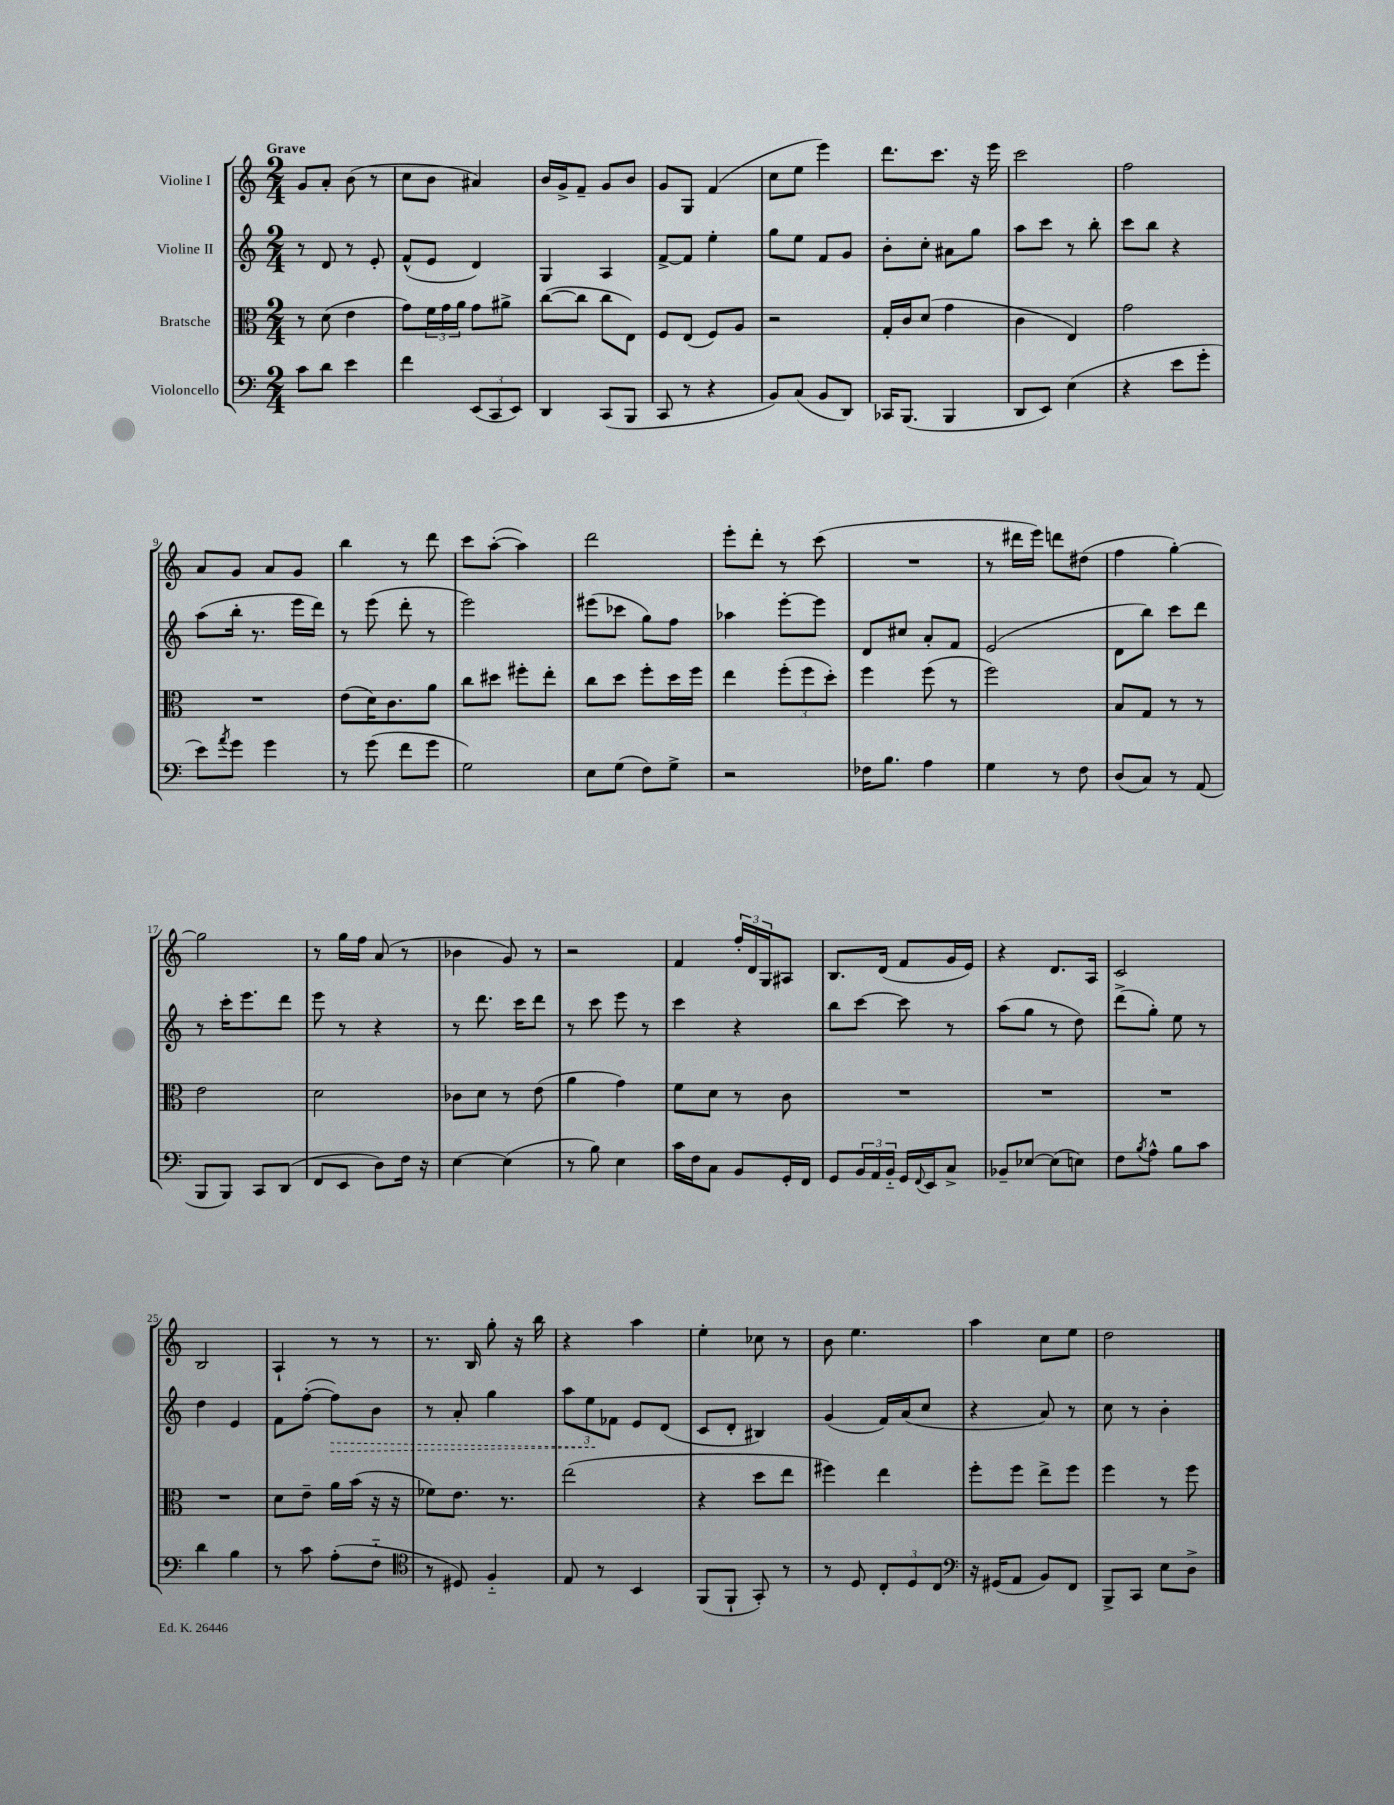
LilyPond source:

<<
\new StaffGroup <<
\new Staff = "s0" \with { instrumentName = "Violine I" } {
    \clef treble \key c \major \numericTimeSignature \time 2/4 \tempo "Grave"
    g'8 a'8-. b'8( r8 |
    c''8 b'8 ais'4) |
    b'16 g'16-> f'8-- g'8 b'8 |
    g'8 g8 f'4( |
    c''8 e''8 e'''4) |
    d'''8. c'''8. r16 e'''16 |
    c'''2 |
    f''2 |
    a'8 g'8 a'8 g'8 |
    b''4 r8 d'''8 |
    c'''8 a''8~-.( a''4) |
    d'''2 |
    e'''8-. d'''8-. r8 c'''8( |
    R2 |
    r8 dis'''16 e'''16) d'''8 dis''8( |
    f''4 g''4~-.) |
    g''2 |
    r8 g''16 f''16 a'8( r8 |
    bes'4 g'8) r8 |
    r2 |
    f'4 \tuplet 3/2 { f''16-. d'16 g16 } ais8 |
    b8. d'16( f'8 g'16 e'16) |
    r4 d'8. a16 |
    c'2 |
    b2 |
    a4-! r8 r8 |
    r8. b16 g''8-. r16 b''16 |
    r4 a''4 |
    e''4-. ces''8 r8 |
    b'8 e''4. |
    a''4 c''8 e''8 |
    d''2 \bar "|." |
}
\new Staff = "s1" \with { instrumentName = "Violine II" } {
    \clef treble \key c \major \numericTimeSignature \time 2/4
    r8 d'8 r8 e'8-. |
    f'8-^( e'8 d'4) |
    g4 a4 |
    f'8~-> f'8 e''4-. |
    g''8 e''8 f'8 g'8 |
    b'8-. c''8-. ais'8 g''8 |
    a''8 c'''8 r8 b''8-. |
    c'''8 b''8 r4 |
    a''8( b''16-. r8. e'''16 d'''16) |
    r8 e'''8( d'''8-. r8 |
    e'''2) |
    eis'''8( ces'''8 g''8) f''8 |
    aes''4 e'''8~-. e'''8 |
    d'8 cis''8 a'8-. f'8 |
    e'2( |
    d'8 b''8) c'''8 d'''8 |
    r8 c'''16-. e'''8. d'''8 |
    e'''8 r8 r4 |
    r8 d'''8. c'''16 d'''8 |
    r8 c'''8 e'''8 r8 |
    c'''4 r4 |
    b''8 c'''8~ c'''8 r8 |
    a''8( g''8 r8 d''8) |
    d'''8->( g''8-.) e''8 r8 |
    d''4 e'4 |
    f'8 f''8~-.( \once \override Hairpin.style = #'dashed-line f''8\>) b'8 |
    r8 a'8-. g''4 |
    \tuplet 3/2 { a''8 e''8\! fes'8 } e'8 d'8( |
    c'8 d'8-. bis4) |
    g'4( f'16) a'16( c''8 |
    r4 a'8) r8 |
    c''8 r8 b'4-. \bar "|." |
}
\new Staff = "s2" \with { instrumentName = "Bratsche" } {
    \clef alto \key c \major \numericTimeSignature \time 2/4
    r8 d'8( e'4 |
    g'8) \tuplet 3/2 { f'16 g'16 a'16 } g'8 ais'8-> |
    c''8~( c''8 c''8 e8) |
    f8 e8( f8) a8 |
    r2 |
    g16-. c'16 d'8( g'4 |
    c'4 e4) |
    g'2 |
    R2 |
    e'8( d'16) c'8. a'8 |
    c''8 dis''8 fis''8-. e''8-. |
    c''8 d''8 f''8-. d''16 f''16 |
    e''4 \tuplet 3/2 { f''8-.( f''8 d''8-.) } |
    f''4 f''8( r8 |
    f''2) |
    b8 g8 r8 r8 |
    e'2 |
    d'2 |
    ces'8 d'8 r8 e'8( |
    a'4 g'4) |
    f'8 d'8 r8 c'8 |
    R2 |
    R2 |
    R2 |
    R2 |
    d'8 e'8-- a'16 b'16( r16 r16 |
    fes'8) e'8. r8. |
    e''2( |
    r4 d''8 e''8 |
    fis''4) e''4 |
    f''8-. f''8 e''8-> f''8 |
    f''4 r8 f''8 \bar "|." |
}
\new Staff = "s3" \with { instrumentName = "Violoncello" } {
    \clef bass \key c \major \numericTimeSignature \time 2/4
    c'8 d'8 e'4 |
    f'4 \tuplet 3/2 { e,8( c,8 e,8) } |
    d,4 c,8( b,,8 |
    c,8 r8 r4 |
    b,8) c8( b,8 d,8) |
    ces,16 b,,8.( b,,4 |
    d,8 e,8) e4( |
    r4 e'8 g'8-. |
    e'8) \acciaccatura { a'8 } g'8 g'4 |
    r8 g'8( f'8 g'8 |
    g2) |
    e8 g8( f8) g8-> |
    r2 |
    fes16 b8. a4 |
    g4 r8 f8 |
    d8( c8) r8 a,8( |
    b,,8 b,,8) c,8 d,8( |
    f,8 e,8 d8) f16 r16 |
    e4~ e4( |
    r8 b8) e4 |
    c'16 f16 c8 b,8 g,16-. f,16 |
    g,8 \tuplet 3/2 { b,16 a,16 b,16-_ } g,16 \appoggiatura { f,8 } e,16 c8-> |
    bes,8-- ees8~ ees8( e8) |
    f8 \acciaccatura { b8 } a8-^ b8 c'8 |
    d'4 b4 |
    r8 c'8 a8-.( f8-_ |
    \clef tenor r8 dis8) f4-_ |
    e8 r8 b,4 |
    f,8( f,8-! g,8-.) r8 |
    r8 d8 \tuplet 3/2 { c8-. d8 c8 } |
    \clef bass r16 gis,16( a,8 b,8) f,8 |
    b,,8-> c,8 e8 d8-> \bar "|." |
}
>>
>>
